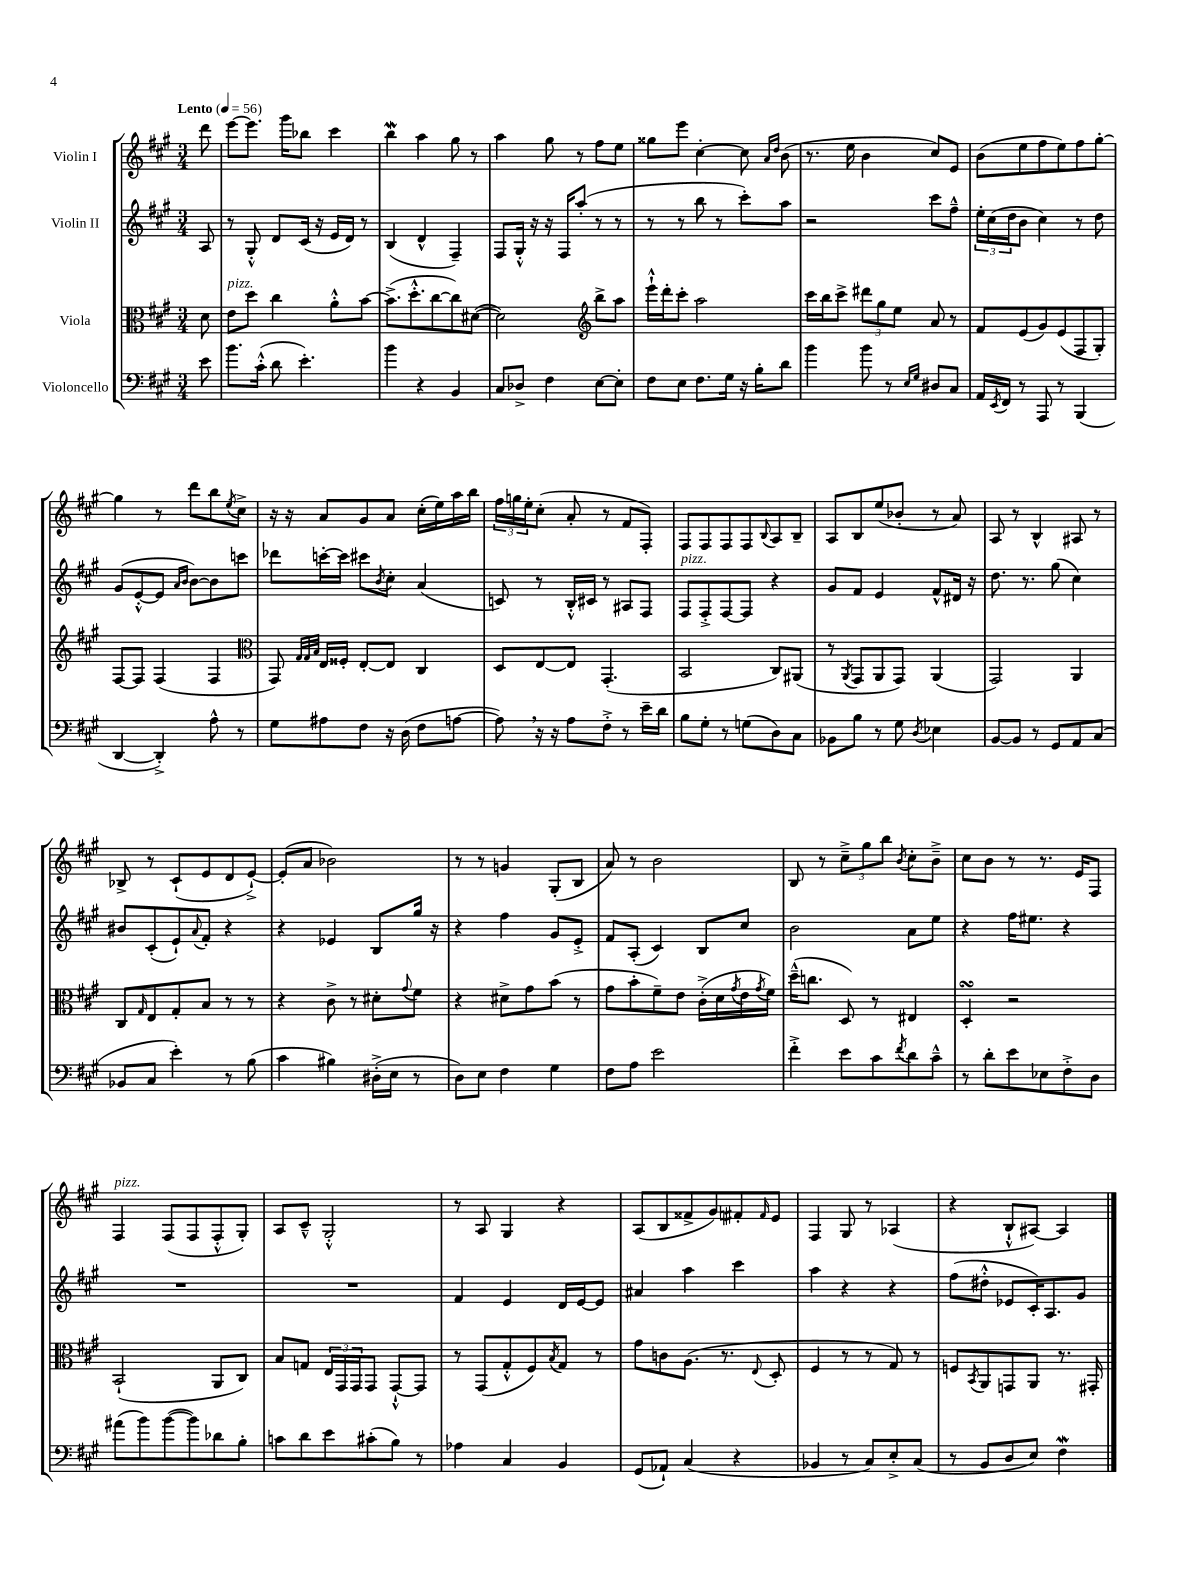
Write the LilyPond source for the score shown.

<<
\new StaffGroup <<
\new Staff = "s0" \with { instrumentName = "Violin I" } {
    \clef treble \key a \major \numericTimeSignature \time 3/4 \partial 8 \tempo "Lento" 4 = 56
    d'''8 |
    e'''8~ e'''8. gis'''16 bes''8 cis'''4 |
    b''4\mordent a''4 gis''8 r8 |
    a''4 gis''8 r8 fis''8 e''8 |
    gisis''8 e'''8 cis''4~-. cis''8 \grace { a'16 d''16 } b'8( |
    r8. e''16 b'4 cis''8) e'8 |
    b'8( e''8 fis''8 e''8) fis''8 gis''8~-. |
    gis''4 r8 d'''8 b''8 \acciaccatura { e''8 } cis''8-> |
    r16 r16 a'8 gis'8 a'8 cis''16-.( e''16) a''16 b''16 |
    \tuplet 3/2 { fis''16 g''16 e''16-. } cis''8-.( a'8-. r8 fis'8 fis8-.) |
    fis8 fis8 fis8 fis8 \appoggiatura { b8 } a8 b8-- |
    a8 b8 e''8( bes'8-. r8 a'8) |
    a8 r8 b4-^ ais8 r8 |
    bes8-> r8 cis'8-!( e'8 d'8 e'8~-!->) |
    e'8-.( a'8 bes'2) |
    r8 r8 g'4 gis8-.( b8 |
    a'8) r8 b'2 |
    b8 r8 \tuplet 3/2 { cis''8---> gis''8 b''8 } \acciaccatura { b'8 } cis''8-. b'8---> |
    cis''8 b'8 r8 r8. e'16 fis8 |
    fis4^\markup { \italic "pizz." } fis8( fis8 fis8-.-^ gis8-.) |
    a8 cis'8---^ gis2-.-^ |
    r8 a8 gis4 r4 |
    a8( b8 fisis'8-> gis'8) fis'8-. \grace { fis'16 } e'8 |
    fis4 gis8 r8 aes4( |
    r4 b8-!-^ ais8~) ais4 \bar "|." |
}
\new Staff = "s1" \with { instrumentName = "Violin II" } {
    \clef treble \key a \major \numericTimeSignature \time 3/4 \partial 8
    a8 |
    r8 gis8-.-^ d'8 cis'16( r16 e'16 d'16) r8 |
    b4( d'4-^ fis4--) |
    fis8 gis16-.-^ r16 r16 fis16 a''8-.( r8 r8 |
    r8 r8 b''8 r8 cis'''8-.) a''8 |
    r2 cis'''8 fis''8---^ |
    \tuplet 3/2 { e''16-. cis''16( d''16 } b'8 cis''4) r8 d''8 |
    gis'8( e'8~-.-^ e'8 \grace { a'16 b'16 } b'8~) b'8 c'''8 |
    des'''8 c'''16~-. c'''16 cis'''8 \acciaccatura { b'8 } cis''8-. a'4( |
    c'8) r8 b16-.-^ cis'16 r8 ais8 fis8 |
    fis8^\markup { \italic "pizz." } fis8-.-> fis8~ fis8 r4 |
    gis'8 fis'8 e'4 fis'8-^ dis'16 r16 |
    d''8. r8. gis''8( cis''4) |
    bis'8 cis'8-.( e'8-!) \appoggiatura { a'8 } fis'8-. r4 |
    r4 ees'4 b8 gis''16 r16 |
    r4 fis''4 gis'8 e'8-.-> |
    fis'8 a8-.( cis'4) b8 cis''8 |
    b'2 a'8 e''8 |
    r4 fis''16 eis''8. r4 |
    R2. |
    R2. |
    fis'4 e'4 d'16 e'16~ e'8 |
    ais'4 a''4 cis'''4 |
    a''4 r4 r4 |
    fis''8( dis''8-.-^ ees'8 cis'16-.) a8. gis'8 \bar "|." |
}
\new Staff = "s2" \with { instrumentName = "Viola" } {
    \clef alto \key a \major \numericTimeSignature \time 3/4 \partial 8
    d'8 |
    e'8^\markup { \italic "pizz." } d''8 cis''4 a'8-.-^ b'8~ |
    b'8.->( d''8.-.-^ cis''8~ cis''8) dis'8~( |
    dis'2) \clef treble b''8-> a''8 |
    e'''16-!-^ d'''16-. cis'''8-. a''2 |
    cis'''16 b''16 cis'''8-> \tuplet 3/2 { dis'''8 gis''8 e''8 } a'8 r8 |
    fis'8 e'8( gis'8) e'8( fis8 gis8-.) |
    fis8~ fis8 fis4( fis4 |
    \clef alto gis,8) \grace { gis32 gis32 b32 } e16 fisis16-. e8~-. e8 cis4 |
    d8 e8~ e8 gis,4.-.( |
    b,2 cis8) ais,8( |
    r8 \acciaccatura { a,8 } gis,8 a,8 gis,8) a,4( |
    gis,2) a,4 |
    cis8 \grace { gis16 } e8 gis8-. b8 r8 r8 |
    r4 cis'8-> r8 dis'8-. \appoggiatura { gis'8 } fis'8 |
    r4 dis'8-> gis'8 b'8( r8 |
    gis'8 b'8-. fis'8--) e'8 cis'16-.->( d'16 \acciaccatura { gis'8 } e'16 \acciaccatura { gis'8 } fis'16) |
    d''16---^( c''8. d8) r8 eis4 |
    d4-.\turn r2 |
    b,2-!( a,8 cis8) |
    b8 g8 \tuplet 3/2 { e16 gis,16 gis,16 } gis,8 gis,8~-!-^ gis,8 |
    r8 gis,8( gis8-.-^ fis8) \acciaccatura { b8 } gis8 r8 |
    gis'8 c'8 a8.( r8. \appoggiatura { e8 } d8-. |
    fis4 r8 r8 gis8) r8 |
    f8 \acciaccatura { b,8 } a,8 g,8 a,8 r8. gis,16-. \bar "|." |
}
\new Staff = "s3" \with { instrumentName = "Violoncello" } {
    \clef bass \key a \major \numericTimeSignature \time 3/4 \partial 8
    e'8 |
    b'8. cis'16-.-^( d'8 e'4.-.) |
    b'4 r4 b,4 |
    cis8 des8-> fis4 e8~ e8-. |
    fis8 e8 fis8. gis16 r16 b16-. d'8 |
    b'4 b'8 r8 \grace { e16 gis16 } dis8 cis8 |
    a,16 \acciaccatura { e,8 } fis,16 r8 a,,8 r8 b,,4( |
    d,4~ d,4-.->) a8-^ r8 |
    gis8 ais8 fis8 r16 d16( fis8 a8~ |
    a8) \breathe r16 r16 a8 fis8-.-> r8 e'16-- d'16 |
    b8 gis8-. r8 g8( d8) cis8 |
    bes,8 b8 r8 gis8 \acciaccatura { d8 } ees4 |
    b,8~ b,8 r8 gis,8 a,8 cis8( |
    bes,8 cis8 e'4-.) r8 b8( |
    cis'4 bis4) dis16-.->( e16 r8 |
    d8) e8 fis4 gis4 |
    fis8 a8 e'2 |
    fis'4-.-> e'8 cis'8 \acciaccatura { fis'8 } d'8 cis'8---^ |
    r8 d'8-. e'8 ees8 fis8-.-> d8 |
    ais'8( b'8) b'8~( b'8) des'8 b8-. |
    c'8 d'8 e'8 cis'8-.( b8) r8 |
    aes4 cis4 b,4 |
    gis,8( aes,8-!) cis4( r4 |
    bes,4 r8 cis8) e8-.-> cis8( |
    r8 b,8 d8 e8) fis4\mordent \bar "|." |
}
>>
>>
\layout { \context { \Score \remove "Bar_number_engraver" } }
